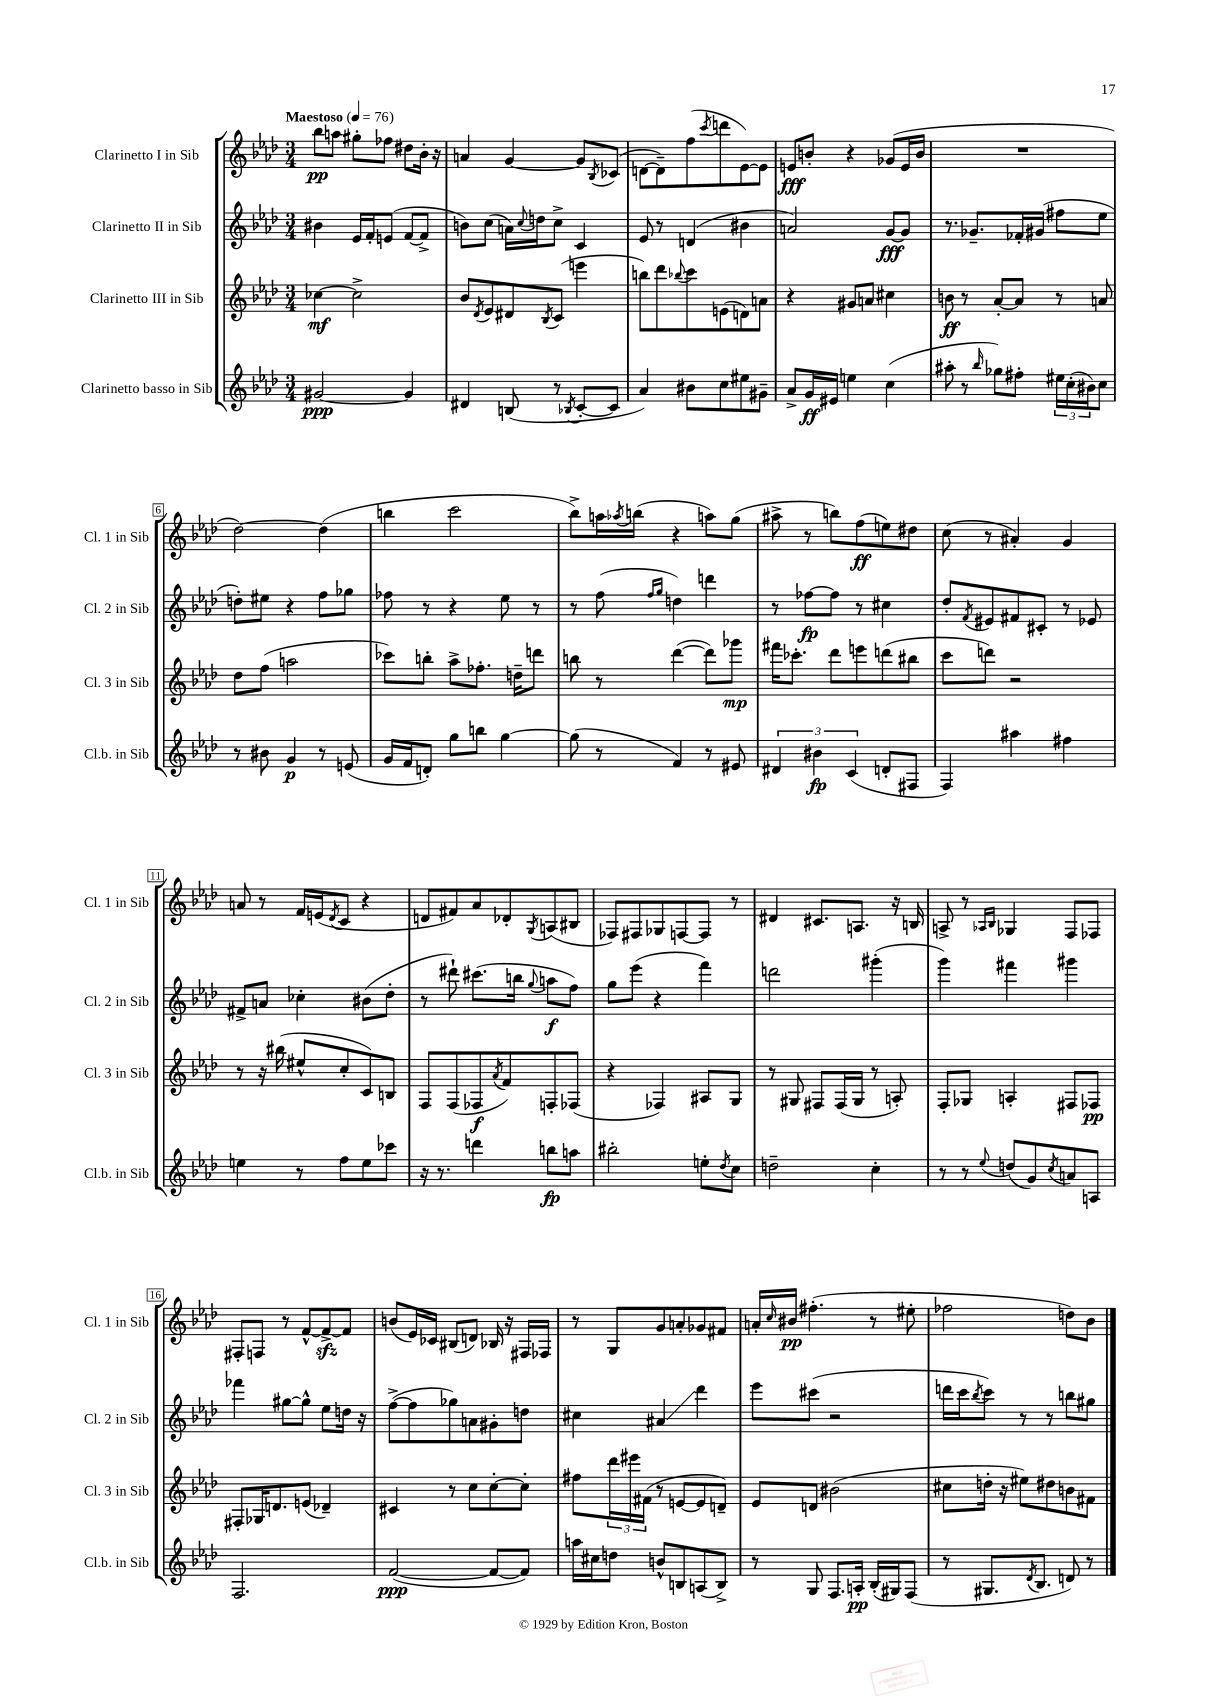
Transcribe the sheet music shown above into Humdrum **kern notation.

**kern	**kern	**kern	**kern
*staff4	*staff3	*staff2	*staff1
*clefG2	*clefG2	*clefG2	*clefG2
*k[b-e-a-d-]	*k[b-e-a-d-]	*k[b-e-a-d-]	*k[b-e-a-d-]
*M3/4	*M3/4	*M3/4	*M3/4
*MM76	*MM76	*MM76	*MM76
[2g#/	[4cc-\	4b#\	8bb-\L
.	.	.	8aa\J
.	2cc-^\]	16e-/LL	8gg#'\L
.	.	16f'/J	.
.	.	(8e/J	8ff-\J
4g#/]	.	[8f/L	8dd#\L
.	.	8f^/]J	16b-'\Jk
.	.	.	16r
=	=	=	=
4d#/	8b-/L	8b\L)	4a/
.	8qd-/	.	.
.	8e-/	(8cc\J	.
(8B/	8d#/	16a\LL)	[4g/
.	.	8qqcc/	.
.	.	16dd\J	.
.	8qB-/	.	.
8r	(8c/J	8cc^\J	.
8qB-/	.	.	.
[8c'/L	4eee\	4c/	8g/]L
.	.	.	8qB-/
8c/]J	.	.	(8c-/J
=	=	=	=
4a-/)	8bb\L)	8e-/	[8d\L
.	8ddd-\	8r	8d~\])
.	8qqbb-/	.	.
8b#\L	8ccc\	(4d/	(8ff\
.	.	.	8qccc/
8cc\	(8e\	.	8ddd\
8ee#\	8d\)	4b#\	[8e-\)
8g#~\J	8a\J	.	8e-\]J
=	=	=	=
8a-^/L	4r	2a/)	8e/L
16g/L	.	.	8b'/J
16e#/JJ	.	.	.
4ee\	8g#/L	.	4r
.	8a/J	.	.
(4cc\	4cc#\	[8g/L	(8g-/L
.	.	8g/]J	16e/L
.	.	.	16b/JJ
=	=	=	=
8aa#'\	8b\	8.r	2.r
8r	8r	.	.
.	.	8.g-~/L	.
16qqbb-/	.	.	.
8gg-\L)	[8a-'/L	.	.
8ff#'\J	8a-/]J	16f-'/L	.
.	.	(16g#/JJ	.
24ee#\LL	8r	8ff#\L	.
(24cc'\	.	.	.
24b#\J)	.	.	.
8cc\J	8a/	8ee-\J	.
=	=	=	=
8r	8dd-\L	8dd'\L)	[2dd-\)
8b#\	(8ff\J	8ee#\J	.
4g/	2aa\	4r	.
8r	.	8ff\L	(4dd-\]
(8e/	.	8gg-\J	.
=	=	=	=
16g/LL	8ccc-\L)	8ff-\	4bb\
16f/J	.	.	.
8d'/J)	8bb'\J	8r	.
8gg\L	8aa-^\L	4r	2ccc\
8bb\J	8.ff-'\J	.	.
[4gg\	.	8ee-\	.
.	16dd~\LK	.	.
.	8ddd\J	8r	.
=	=	=	=
(8gg\]	8bb\	8r	8bb-^\L)
8r	8r	(8ff\	16aa\L
.	.	.	8qaa-/
.	.	.	(16bb\JJ
.	.	16qqff/LL	.
.	.	16qqgg/JJ	.
4f/)	([4ddd-\	4dd\)	4r
8r	8ddd-\]L)	4ddd\	8aa\L)
8e#/	8ggg-\J	.	(8gg\J
=	=	=	=
6d#/	16fff#\LK	8r	8aa#^\
.	8.ccc-'\J	.	.
.	.	[8ff-\L	8r
6b#\	.	.	.
.	8ddd-\L	8ff-\]J	8bb\L)
(6c/	.	.	.
.	8eee\	8r	(8ff\
8d'/L	(8ddd\	4cc#\	8ee\)
8F#/J	8bb#\J	.	8dd#\J
=	=	=	=
4F/)	8ccc\L	8dd-'/L	(8cc\
.	.	8qf/	.
.	8ddd\J)	8e#/	8r
4aa#\	2r	8f#/	4a#'/)
.	.	8c#'/J	.
4ff#\	.	8r	4g/
.	.	8e-/	.
=	=	=	=
4ee\	8r	8f#^/L	8a/
.	16r	8a/J	8r
.	(16bb#\	.	.
8r	8ee#^^/L	4cc-'\	16f/LL
.	.	.	(16e/J
.	.	.	8qd-/
8ff\L	8cc'/	.	8c/J
8ee\	8c/)	(8b#\L	4r
8ccc-\J	8B/J	8dd-'\J	.
=	=	=	=
16r	8F/L	8r	8d/L
8.r	.	.	.
.	(8F/	8ddd#`\)	8f#/)
4ddd\	8F-/	(8.ccc#\L	8a-/
.	8qa-/	.	.
.	8f/)	.	8d-'/
.	.	16bb\Jk	.
.	.	8qqgg/	8qG/
8bb\L	8F'/	8aa\L	(8A/
8aa\J	(8F-/J	8ff\J)	8B#/J
=	=	=	=
2bb#'\	4r	8gg\L	8F-/L)
.	.	(8eee-\J	8F#/
.	4F-/)	4r	8G-/
.	.	.	[8F/
8ee'\L	8A#/L	4fff\)	8F/]J
8qdd-/	.	.	.
8cc\J	8G/J	.	8r
=	=	=	=
2dd~\	8r	2ddd\	4d#/
.	8G#/	.	.
.	8F#/L	.	8.c#/L
.	(16F#/L	.	.
.	16G#/JJ	.	8.A/J
4cc'\	8r	(4ggg#'\	.
.	8A'/)	.	16r
.	.	.	16B/
=	=	=	=
8r	8F'/L	4ggg\)	8A^/
8r	8G-/J	.	8r
.	.	.	16qqA-/LL
8qqee-/	.	.	16qqB-/JJ
(8dd/L	4A'/	4fff#\	4G-/
8g/)	.	.	.
8qcc/	.	.	.
8a/	8F#/L	4ggg#\	8F/L
8A/J	8F-/J	.	8F-/J
=	=	=	=
2.F/	8F#'/L	4fff-\	8F#'/L
.	16G-/K	.	8F/J
.	8.d/	.	.
.	.	[8gg#\L	8r
.	(8e/J	8gg#^^\]J	[8f^^/L
.	4d-~/)	8ee-\L	8f^/_
.	.	16dd\Jk	8f/]J
.	.	16r	.
=	=	=	=
([2f/	4c#/	([8ff^\L	(8b/L
.	.	8ff\]	16e-/L)
.	.	.	16c-/JJ
.	8r	8gg-\)	(8B#/L
.	8cc\L	8a\	8d/J)
8f/_L	[8cc'\	8g#'\	16B-/
.	.	.	16r
8f/]J)	8cc'\]J	8dd\J	16F#/LL
.	.	.	16F-/JJ
=	=	=	=
16aa\LL	8ff#\L	4cc#\	8r
16cc#\J	.	.	.
8dd\J	24ddd-\L	.	8G/L
.	24eee#\	.	.
.	(24f#\JJ	.	.
8b^^/L	8r	4a#/	8g/
8B/	[8e/L	.	8a'/
(8A/	8e/]	4ddd-\	8g-/
8B^/J)	8d~/J)	.	8f#/J
=	=	=	=
8r	8e-/L	8eee-\L	16a'/LL
.	.	.	16qqcc/
.	.	.	16b#/JJ
8G/	8d/J	(8ccc#\J	(4.ff#'\
8.F/L	(2b#\	2r	.
16A'/Jk	.	.	.
(16B-'/LL	.	.	8r
16G#/J)	.	.	.
(8F/J	.	.	8ee#'\
=	=	=	=
8r	8cc#\L	16ddd\LL	2ff-\
.	.	16ccc\J	.
.	.	8qbb-/	.
8.G#/L	16dd'\Jk	8ccc\J)	.
.	16r	.	.
.	8ee#\L)	8r	.
8qd-/	.	.	.
8.B-/J	.	.	.
.	8dd#\	8r	.
8d/)	8b\	8bb\L	8dd\L)
8r	8f#\J	8gg#\J	8b-\J
==	==	==	==
*-	*-	*-	*-
